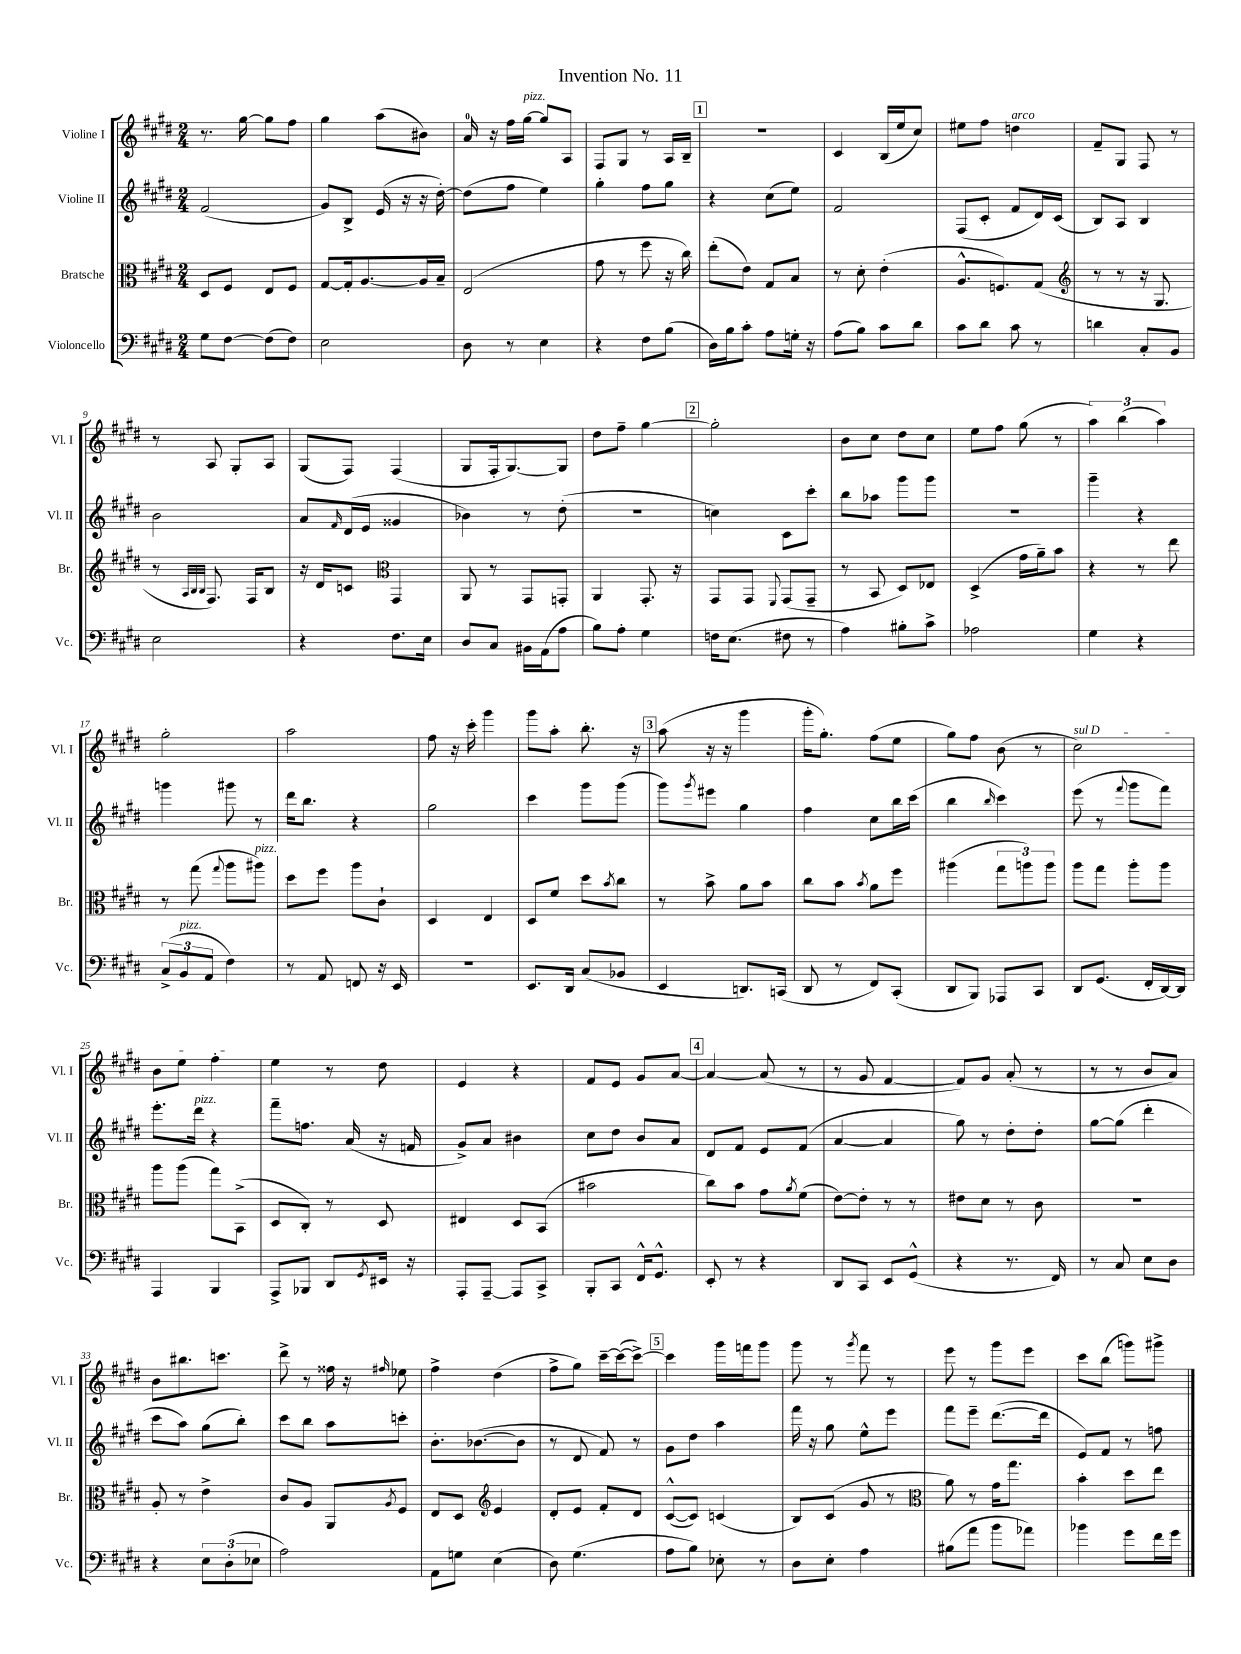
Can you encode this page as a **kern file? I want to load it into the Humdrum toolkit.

**kern	**kern	**kern	**kern
*staff4	*staff3	*staff2	*staff1
*clefF4	*clefC3	*clefG2	*clefG2
*k[f#c#g#d#]	*k[f#c#g#d#]	*k[f#c#g#d#]	*k[f#c#g#d#]
*M2/4	*M2/4	*M2/4	*M2/4
8G#	8D#	(2f#	8.r
[8F#	8F#	.	.
.	.	.	[16gg#
(8F#]	8E	.	8gg#]
8F#)	8F#	.	8ff#
=	=	=	=
2E	[8G#	8g#)	4gg#
.	16G#']	8B^	.
.	[8.A	.	.
.	.	(16e	(8aa
.	.	16r	.
.	16A]	16r	8b#)
.	16B~	[16dd#')	.
=	=	=	=
8D#	(2E	(8dd#]	16a
.	.	.	16r
8r	.	8ff#	16ff#
.	.	.	[16gg#
4E	.	4ee)	8gg#]
.	.	.	8A
=	=	=	=
4r	8g#	4gg#'	8F#
.	8r	.	8G#
8F#	8ff#	8ff#	8r
(8B	16r	8gg#	16A
.	16cc#)	.	16B~
=	=	=	=
16D#)	(8ee'	4r	2r
16B	.	.	.
8c#'	8e)	.	.
8A	8G#	(8cc#	.
16G'	8B	8ee)	.
16r	.	.	.
=	=	=	=
(8A	8r	2f#	4c#
8B)	8d#'	.	.
8c#	(4e'	.	(16B
.	.	.	16ee
8d#	.	.	8cc#)
=	=	=	=
8c#	8.A^^	(8F#	8ee#
8d#	.	8c#'	8ff#
.	8.F)	.	.
8c#	.	8f#	4dd
8r	(8G#	16d#)	.
.	.	(16c#	.
=	=	=	=
*	*clefG2	*	*
4d	8r	8B)	8f#~
.	8r	8A	8G#
8C#'	16r	4B	8F#
.	8.G#	.	.
8BB	.	.	8r
=	=	=	=
2E	8r	2b	8r
.	32qqA	.	.
.	32qqB	.	.
.	32qqB	.	.
.	8.F#)	.	8A
.	.	.	8G#'
.	16F#	.	.
.	8B	.	8A
=	=	=	=
4r	16r	8a	(8G#
.	16d#	.	.
.	.	16qqf#	.
.	8c	(16d#	8F#)
.	.	16e	.
*	*clefC3	*	*
8.F#	4GG#	4g##	(4F#
16E	.	.	.
=	=	=	=
8D#	8AA	4b-)	8G#
8C#	8r	.	16F#'
.	.	.	[8.G#)
16BB#	8GG#	8r	.
(16AA	.	.	.
8A	8GG'	(8dd#'	8G#]
=	=	=	=
8B)	4AA	2r	8dd#
8A'	.	.	8ff#~
4G#	8.GG#'	.	[4gg#
.	16r	.	.
=	=	=	=
16F	8GG#	4cc)	2gg#']
(8.E	.	.	.
.	8GG#	.	.
.	8qqFF#	.	.
8F#	(8GG#	8c#	.
8r	8GG#~	8ccc#'	.
=	=	=	=
4A)	8r	8bb	8b
.	8BB	8aa-	8cc#
8B#'	8D#)	8ggg#	8dd#
8c#^	8E-	8ggg#	8cc#
=	=	=	=
2A-	(4D#^	2r	8ee
.	.	.	8ff#
.	16g#	.	(8gg#
.	16a~)	.	.
.	8b	.	8r
=	=	=	=
4G#	4r	4ggg#~	6aa)
.	.	.	(6bb
4r	8r	4r	.
.	.	.	6aa)
.	8ee	.	.
=	=	=	=
(12C#^	8r	4ggg	2gg#'
12BB	.	.	.
.	(8gg#	.	.
12AA	.	.	.
.	8qqgg#	.	.
4F#)	8aa	8ggg#	.
.	8aa#)	8r	.
=	=	=	=
8r	8dd#	16ddd#	2aa
.	.	8.bb	.
8AA	8ff#	.	.
8FF	8aa	4r	.
16r	8c#`	.	.
16EE	.	.	.
=	=	=	=
2r	4D#	2gg#	8ff#
.	.	.	16r
.	.	.	16ccc#'
.	4E	.	4ggg#
=	=	=	=
8.EE	8D#	4ccc#	8ggg#
.	8f#	.	8aa'
16DD#	.	.	.
(8C#	8dd#	8ggg#	8.bb'
.	8qb	.	.
8BB-	8cc#	(8ggg#	.
.	.	.	16r
=	=	=	=
4EE	8r	8ggg#)	(8aa
.	.	8qggg#	.
.	8b^	8eee#	16r
.	.	.	16r
8.DD)	8a	4gg#	4ggg#
.	8b	.	.
(16CC	.	.	.
=	=	=	=
8DD#	8cc#	4ff#	16ggg#'
.	.	.	8.gg#')
8r	8b	.	.
.	8qb	.	.
8FF#)	8a	8cc#	(8ff#
(8CC#'	8ff#	16bb	8ee
.	.	(16ccc#	.
=	=	=	=
8DD#	(4aa#	4bb	8gg#)
8BBB)	.	.	8ff#
.	.	16qqbb	.
8AAA-	12gg#	4ccc#)	(8b
.	12aa)	.	.
8CC#	.	.	8r
.	12aa	.	.
=	=	=	=
8DD#	8aa	(8eee	2cc#)
(8.GG#	8gg#	8r	.
.	.	8qqfff#	.
.	8aa'	8ggg#	.
16FF#'	.	.	.
[16DD#)	8aa	8fff#)	.
16DD#]	.	.	.
=	=	=	=
4AAA	8aa	8.eee'	8b
.	(8aa	.	8ee
.	.	16ddd#	.
4BBB	8gg#)	4r	4ff#'
.	(8BB^	.	.
=	=	=	=
8AAA^	8D#	8fff#~	4ee
8BBB-	8C#')	8.ff	.
8DD#	8r	.	8r
.	.	(16a	.
8qGG#	.	.	.
16EE#	8D#	16r	8dd#
16r	.	16f	.
=	=	=	=
8AAA'	4E#	8g#^)	4e
[8AAA~	.	8a	.
8AAA]	8D#	4b#	4r
8CC#^	(8BB	.	.
=	=	=	=
8BBB'	2b#	8cc#	8f#
8CC#	.	8dd#	8e
16FF#^^	.	8b	8g#
8.GG#^^	.	.	.
.	.	8a	[8a
=	=	=	=
8EE'	8cc#)	8d#	4a_
8r	8b	8f#	.
4r	8g#	8e	(8a]
.	8qa	.	.
.	(8f#	(8f#	8r
=	=	=	=
8DD#	[8e)	[4a	8r
8CC#	8e']	.	8g#
8EE	8r	4a]	[4f#
(8GG#^^	8r	.	.
=	=	=	=
4r	8e#	8gg#)	8f#])
.	8d#	8r	8g#
8.r	8r	8dd#'	(8a'
.	8c#	8dd#'	8r
16FF#)	.	.	.
=	=	=	=
8r	2r	[8gg#	8r
8C#	.	(8gg#]	8r
8E	.	4ddd#'	8b
8D#	.	.	8a)
=	=	=	=
4r	8A'	8ccc#	8b
.	8r	8aa)	8.bb#
12E	4e^	(8gg#	.
.	.	.	8.ccc
(12D#'	.	.	.
.	.	8bb')	.
12E-	.	.	.
=	=	=	=
2A)	8c#	8ccc#	8ddd#^
.	8A	8bb	8r
.	8AA	8aa	16ff##
.	.	.	16r
.	8qA	.	16qqff#
.	8F#	8ccc'	8ee-
=	=	=	=
8AA	8E	8.b'	4ff#^
8G	8D#	.	.
.	.	([8.b-	.
*	*clefG2	*	*
(4E	4e	.	(4dd#
.	.	8b-]	.
=	=	=	=
8D#)	8d#'	8r	8ff#^
(4.G#	8e	8d#	8gg#)
.	8f#'	8f#)	[16ccc#~
.	.	.	(16ccc#_
.	8d#	8r	8ccc#^_)
=	=	=	=
8A	([8c#^^	8g#	4ccc#]
8B)	8c#])	8dd#	.
8E-'	(4c	4aa	16ggg#
.	.	.	16fff
8r	.	.	8ggg#
=	=	=	=
8D#	8B)	16fff#	8ggg#
.	.	16r	.
8E'	(8c#	8gg#	8r
.	.	.	8qggg#
4A	8g#	8ee^^	8fff#
.	8r	8eee	8r
=	=	=	=
*	*clefC3	*	*
(8B#	8a)	8fff#	8eee
8a	8r	8eee~	8r
8b	16g#	([8.ddd#	8ggg#
.	8.gg#	.	.
8a-)	.	.	8eee
.	.	16ddd#]	.
=	=	=	=
4b-	4b'	8e)	8ccc#
.	.	8f#	(8bb
8g#	8dd#	8r	8ggg)
16f#	8ee	8ff	8ggg#^
16g#	.	.	.
==	==	==	==
*-	*-	*-	*-
